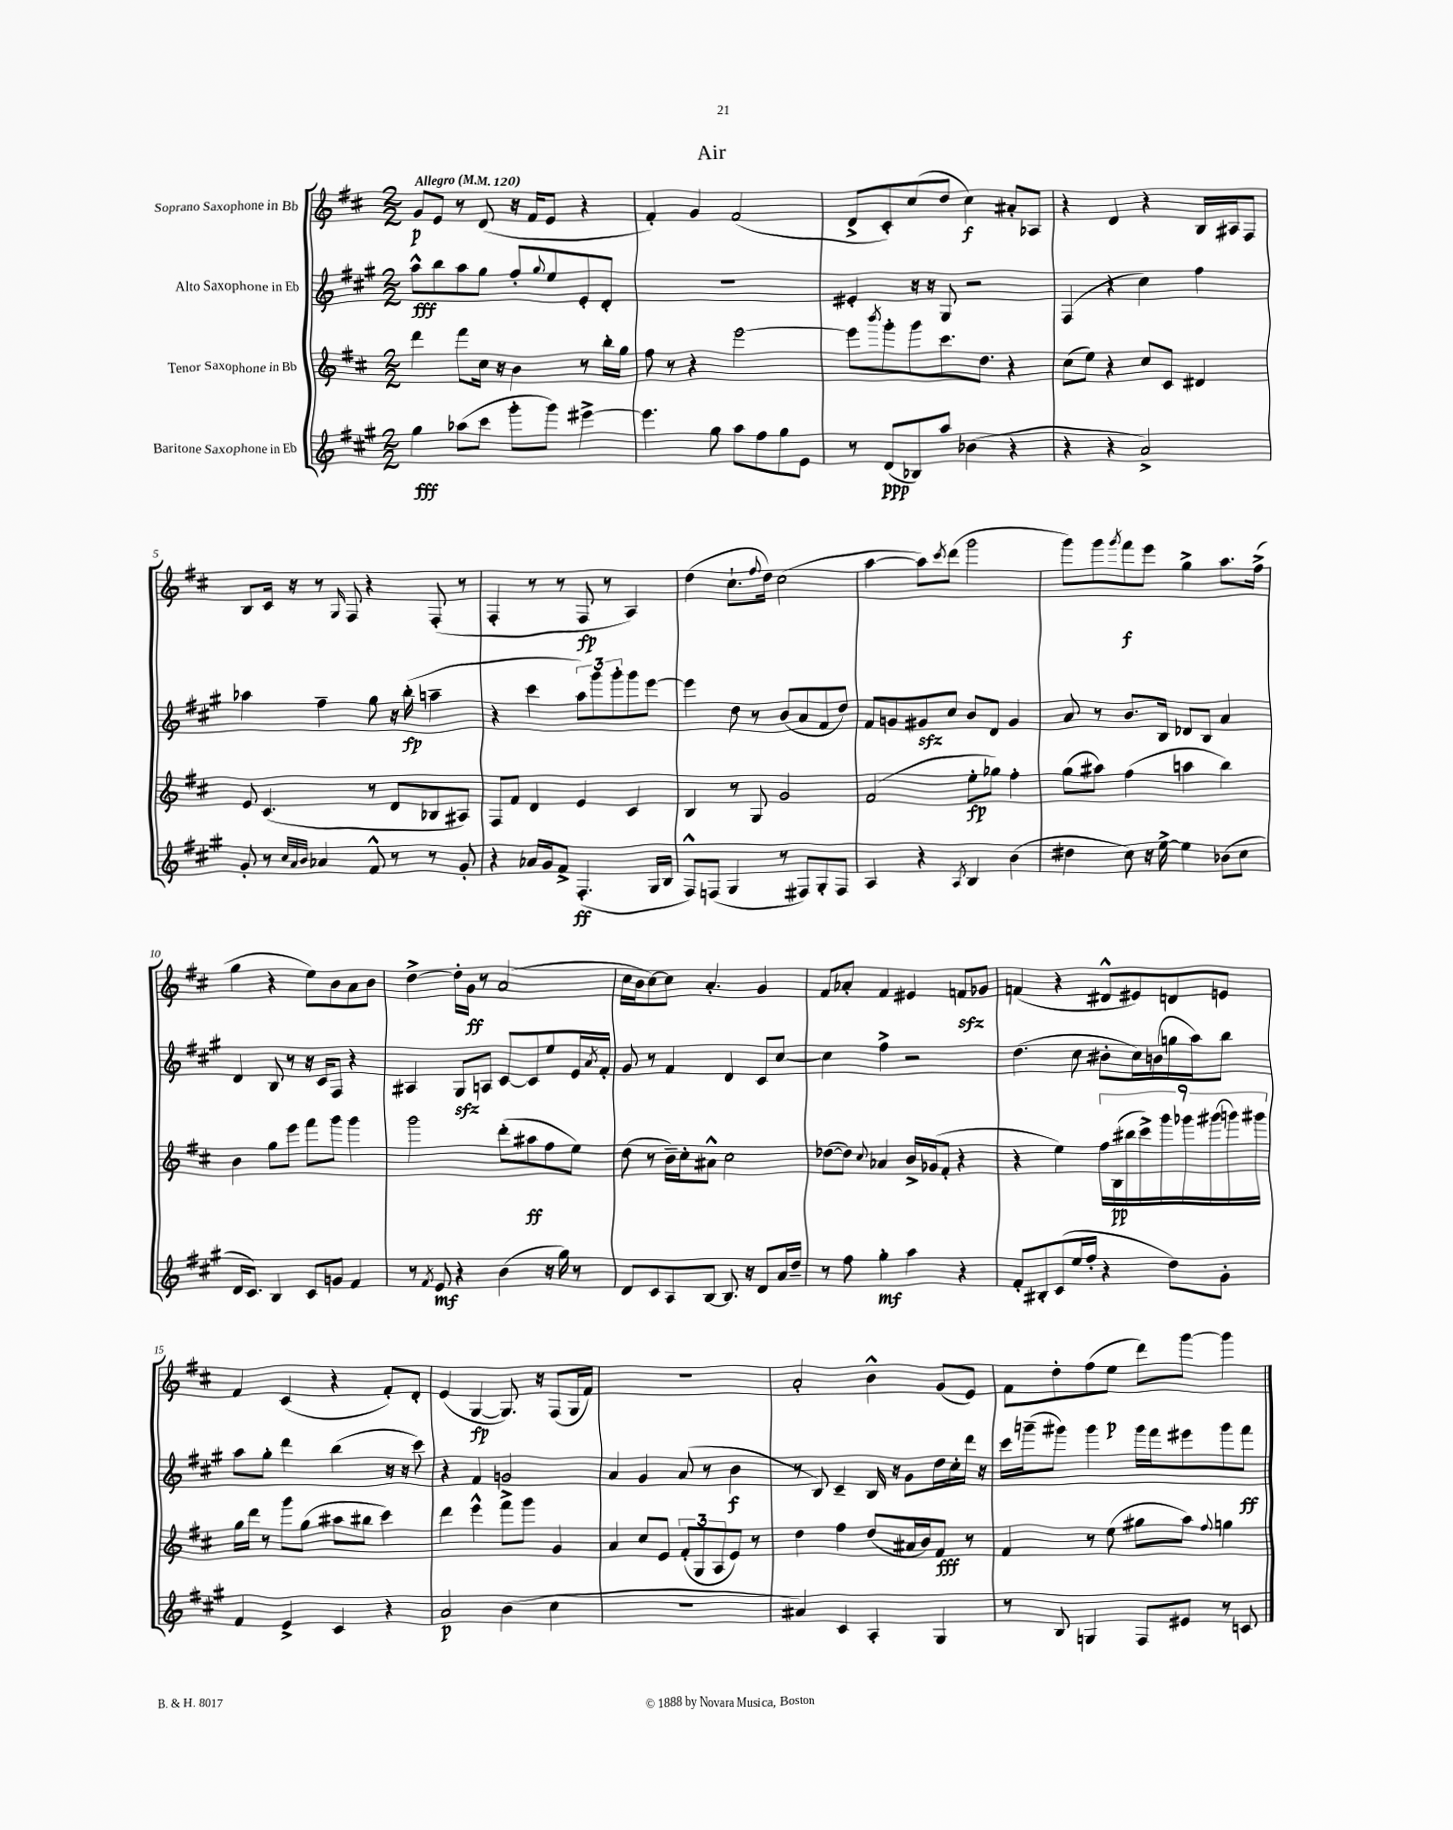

**kern	**dynam	**kern	**dynam	**kern	**dynam	**kern	**dynam
*part4	*part4	*part3	*part3	*part2	*part2	*part1	*part1
*staff4	*staff4	*staff3	*staff3	*staff2	*staff2	*staff1	*staff1
*I"Baritone Saxophone in Eb	*	*I"Tenor Saxophone in Bb	*	*I"Alto Saxophone in Eb	*	*I"Soprano Saxophone in Bb	*
*clefG2	*	*clefG2	*	*clefG2	*	*clefG2	*
*k[f#c#g#]	*	*k[f#c#]	*	*k[f#c#g#]	*	*k[f#c#]	*
*M2/2	*	*M2/2	*	*M2/2	*	*M2/2	*
*MM120	*	*MM120	*	*MM120	*	*MM120	*
=1	=1	=1	=1	=1	=1	=1	=1
!	!	!	!	!	!	!LO:TX:a:B:t=Allegro	!
4gg#\	fff	4ddd\	.	8aa^^\L	fff	8g/L	p
.	.	.	.	8bb\	.	8e/J	.
(8aa-X\L	.	8fff#\L	.	8aa\	.	8r	.
8ccc#\J	.	16cc#\Jk	.	8gg#\J	.	(8d/	.
.	.	16r	.	.	.	.	.
8ggg#'\L	.	4b\	.	8ff#'/L	.	16r	.
.	.	.	.	.	.	16f#/KL	.
.	.	.	.	8qqgg#/	.	.	.
8ggg#\J)	.	.	.	8ee/	.	8e/J	.
[4eee#X^\	.	8r	.	8e'/	.	4r	.
.	.	16bb'\LL	.	8d'/J	.	.	.
.	.	16gg\JJ	.	.	.	.	.
=2	=2	=2	=2	=2	=2	=2	=2
4.eee#\]	.	8ff#\	.	1r	.	4f#'/)	.
.	.	8r	.	.	.	.	.
.	.	4r	.	.	.	4g/	.
8gg#\	.	.	.	.	.	.	.
8aa\L	.	[2eee\	.	.	.	(2f#/	.
8ff#\	.	.	.	.	.	.	.
8gg#\	.	.	.	.	.	.	.
8e\J	.	.	.	.	.	.	.
=3	=3	=3	=3	=3	=3	=3	=3
8r	.	8eee\L]	.	4e#X'/	.	8d^/L	.
.	.	8qbbb/	.	.	.	.	.
(8d/L	ppp	8ggg'\	.	.	.	8c#'/)	.
8B-X/)	.	8ggg\	.	16r	.	(8cc#/	.
.	.	.	.	16r	.	.	.
8aa/J	.	8.ccc#\	.	8G#/	.	8dd/J	.
(4b-X\	.	.	.	2r	.	4cc#\)	f
.	.	8.dd\J	.	.	.	.	.
4r	.	4r	.	.	.	8a#X'/L	.
.	.	.	.	.	.	8A-X/J	.
=4	=4	=4	=4	=4	=4	=4	=4
4r	.	(8cc#\L	.	(4F#/	.	4r	.
.	.	8ee\J)	.	.	.	.	.
4r	.	4r	.	4r	.	4d/	.
2a^/)	.	8cc#/L	.	4cc#\)	.	4r	.
.	.	8c#/J	.	.	.	.	.
.	.	4d#X/	.	4ff#\	.	16B/LL	.
.	.	.	.	.	.	16A#X/J	.
.	.	.	.	.	.	8F#/J	.
!!LO:LB:g=z
=5	=5	=5	=5	=5	=5	=5	=5
8g#'/	.	8e/	.	4aa-X\	.	8B/L	.
8r	.	(4.c#/	.	.	.	16c#/Jk	.
.	.	.	.	.	.	16r	.
32qqcc#/LLL	.	.	.	.	.	.	.
32qqa/	.	.	.	.	.	.	.
32qqb/JJJ	.	.	.	.	.	.	.
4a-X/	.	.	.	4ff#~\	.	8r	.
.	.	.	.	.	.	16qqG/	.
.	.	.	.	.	.	8F#/	.
8f#^^/	.	8r	.	8gg#\	.	4r	.
8r	.	8d/L	.	16r	.	.	.
.	.	.	.	(16bb'\	fp	.	.
8r	.	8B-X/	.	4aan~\	.	(8F#'/	.
8g#'/	.	8A#X/J)	.	.	.	8r	.
=6	=6	=6	=6	=6	=6	=6	=6
4r	.	8F#/L	.	4r	.	4F#'/	.
.	.	8f#/J	.	.	.	.	.
16a-X/LL	.	4d/	.	4ccc#\	.	8r	.
16g#/J	.	.	.	.	.	.	.
8f#^/J	.	.	.	.	.	8r	.
(4.F#'/	ff	4e/	.	12aa\L)	.	8F#/	fp
.	.	.	.	12ggg#\	.	.	.
.	.	.	.	.	.	8r	.
.	.	.	.	12ggg#'\	.	.	.
.	.	4c#/	.	8ggg#\	.	4A/)	.
16G#/LL	.	.	.	[8eee\J	.	.	.
16B/JJ	.	.	.	.	.	.	.
=7	=7	=7	=7	=7	=7	=7	=7
8F#^^/L)	.	4B/	.	4eee\]	.	(4dd\	.
(8Fn/J	.	.	.	.	.	.	.
4G#/	.	8r	.	8dd\	.	8.cc#`\L	.
.	.	8G/	.	8r	.	.	.
.	.	.	.	.	.	8qqff#/	.
.	.	.	.	.	.	16dd\Jk)	.
8r	.	2g/	.	(8b/L	.	(2cc#\	.
8F#X/L)	.	.	.	8a/	.	.	.
8G#'/	.	.	.	8f#/	.	.	.
8F#/J	.	.	.	8dd/J)	.	.	.
=8	=8	=8	=8	=8	=8	=8	=8
4A/	.	(2f#/	.	8f#/L	.	[4aa\	.
.	.	.	.	8gn/	.	.	.
4r	.	.	.	8g#Xzz/	.	8aa\L])	.
.	.	.	.	.	.	8qccc#/	.
.	.	.	.	8cc#/J	.	(8ddd\J	.
8qA/	.	.	.	.	.	.	.
4B/	.	8ee'\L	fp	8b/L	.	2ggg\	.
.	.	8gg-X\J)	.	8d/J	.	.	.
(4b\	.	4ff#'\	.	4g#/	.	.	.
=9	=9	=9	=9	=9	=9	=9	=9
4dd#X\	.	(8gg\L	.	8a/	.	8ggg\L)	.
.	.	8aa#X\J)	.	8r	.	8ggg\	.
.	.	.	.	.	.	8qggg/	.
8cc#\)	.	(4ff#\	.	8.b/L	.	8fff#\	f
16r	.	.	.	.	.	8eee\J	.
[16ee^\	.	.	.	16B/Jk	.	.	.
4ee\]	.	4aan\	.	8d-X/L	.	4gg^\	.
.	.	.	.	8B/J	.	.	.
(8b-X\L	.	4bb\)	.	4a/	.	8.aa\L	.
8cc#\J	.	.	.	.	.	.	.
.	.	.	.	.	.	(16ff#^\Jk	.
!!LO:LB:g=z
=10	=10	=10	=10	=10	=10	=10	=10
16d/KL	.	4b\	.	4d/	.	4gg\	.
8.c#/J)	.	.	.	.	.	.	.
4B/	.	8gg\L	.	8B/	.	4r	.
.	.	8eee\J	.	8r	.	.	.
8c#/L	.	8fff#\L	.	16r	.	8ee\L)	.
.	.	.	.	16c#/KL	.	.	.
8gn/J	.	8ggg\J	.	8F#/J	.	8b\	.
4f#/	.	4ggg\	.	4r	.	8a\	.
.	.	.	.	.	.	8b\J	.
=11	=11	=11	=11	=11	=11	=11	=11
8r	.	2ggg\	.	4A#X/	.	[4dd^\	.
8qf#/	.	.	.	.	.	.	.
8e/	mf	.	.	.	.	.	.
4r	.	.	.	8G#zz/L	.	16dd'\LL]	.
.	.	.	.	.	.	16g\JJ	ff
.	.	.	.	8An/J	.	8r	.
(4b\	.	(8ddd'\L	.	[8c#/L	.	(2a/	.
.	.	8aa#X\	ff	8c#/]	.	.	.
16r	.	8ff#\	.	8ee/	.	.	.
16gg#\)	.	.	.	.	.	.	.
8r	.	8ee\J)	.	16e/L	.	.	.
.	.	.	.	8qa/	.	.	.
.	.	.	.	16f#'/JJ	.	.	.
=12	=12	=12	=12	=12	=12	=12	=12
8d/L	.	(8dd\	.	8g#/	.	16cc#\LL	.
.	.	.	.	.	.	16b\J	.
8c#/	.	8r	.	8r	.	[8cc#\)	.
8A/	.	16b~\LL)	.	4f#/	.	8cc#\J]	.
.	.	16cc#'\J	.	.	.	.	.
[8B/J	.	8a#X^^\J	.	.	.	4.a'/	.
8.B/]	.	2cc#\	.	4d/	.	.	.
16r	.	.	.	.	.	.	.
8d/L	.	.	.	8c#/L	.	4g/	.
16a/L	.	.	.	[8cc#/J	.	.	.
16dd~/JJ	.	.	.	.	.	.	.
=13	=13	=13	=13	=13	=13	=13	=13
8r	.	([8dd-X\L	.	4cc#\]	.	8f#/L	.
8ff#\	.	8dd-\J])	.	.	.	8a-X'/J	.
.	.	8qqcc#/	.	.	.	.	.
4gg#'\	mf	4a-X/	.	4ff#^\	.	4f#/	.
4aa\	.	16b^/LL	.	2r	.	4e#X/	.
.	.	(16g-X/J	.	.	.	.	.
.	.	8f#'/J	.	.	.	.	.
4r	.	4r	.	.	.	8fnzz/L	.
.	.	.	.	.	.	8g-X/J	.
=14	=14	=14	=14	=14	=14	=14	=14
8f#'/L	.	4r	.	(4.dd\	.	(4fn/	.
8B#X'/	.	.	.	.	.	.	.
(8c#/	.	4ee\)	.	.	.	4r	.
16ee/L	.	.	.	8cc#\	.	.	.
16ff#'/JJ	.	.	.	.	.	.	.
4r	.	18ff#\LL	.	8b#X'\L	.	8d#X^^/L	.
.	.	(18B\	pp	.	.	.	.
.	.	18bb#X\	.	.	.	.	.
.	.	.	.	16cc#\L)	.	8e#X/)	.
.	.	18ccc#^\)	.	.	.	.	.
.	.	.	.	(16bn\	.	.	.
.	.	18ggg\	.	.	.	.	.
8dd\L)	.	.	.	16ggn\	.	8dn/	.
.	.	18ggg-X\	.	.	.	.	.
.	.	.	.	16aa\J)	.	.	.
.	.	(18ggg#X\	.	.	.	.	.
8g#'\J	.	.	.	8bb\J	.	8en/J	.
.	.	18gggn\)	.	.	.	.	.
.	.	18ggg#X\JJ	.	.	.	.	.
!!LO:LB:g=z
=15	=15	=15	=15	=15	=15	=15	=15
4f#/	.	16gg\LL	.	8aa\L	.	4f#/	.
.	.	16ddd\JJ	.	.	.	.	.
.	.	8r	.	8gg#'\J	.	.	.
4e^/	.	8ggg\L	.	4ddd\	.	(4c#/	.
.	.	(8gg\J	.	.	.	.	.
4c#/	.	8aa#X\L	.	(4bb\	.	4r	.
.	.	8bb#X\J	.	.	.	.	.
4r	.	4ccc#\)	.	16r	.	8f#'/L)	.
.	.	.	.	16r	.	.	.
.	.	.	.	8ccc#\)	.	8d'/J	.
=16	=16	=16	=16	=16	=16	=16	=16
2a/	p	4ddd\	.	4r	.	(4e/	.
.	.	4eee^^\	.	4f#/	.	[4G/	fp
(4b\	.	8fff#^\L	.	2gn/	.	8.G/])	.
.	.	8ggg\J	.	.	.	.	.
.	.	.	.	.	.	16r	.
4cc#\	.	4g/	.	.	.	(8F#/L	.
.	.	.	.	.	.	16G/L	.
.	.	.	.	.	.	16f#/JJ)	.
=17	=17	=17	=17	=17	=17	=17	=17
1r	.	4a/	.	4a/	.	1r	.
.	.	8cc#/L	.	4g#/	.	.	.
.	.	8e/J	.	.	.	.	.
.	.	(12f#'/L	.	(8a/	.	.	.
.	.	12G/	.	.	.	.	.
.	.	.	.	8r	.	.	.
.	.	12A/	.	.	.	.	.
.	.	8e/J)	.	4b\	f	.	.
.	.	8r	.	.	.	.	.
=18	=18	=18	=18	=18	=18	=18	=18
4a#X/)	.	4dd\	.	8r	.	2a'/	.
.	.	.	.	8B/)	.	.	.
4c#/	.	4ff#\	.	4c#~/	.	.	.
4A'/	.	(8dd/L	.	16B/	.	4b^^\	.
.	.	.	.	16r	.	.	.
.	.	16a#X/L	.	8g#\L	.	.	.
.	.	16b/J)	.	.	.	.	.
4G#/	.	8f#/J	fff	16dd\L	.	(8g/L	.
.	.	.	.	16cc#'\	.	.	.
.	.	8r	.	16ddd\JJ	.	8e/J)	.
.	.	.	.	16r	.	.	.
=19	=19	=19	=19	=19	=19	=19	=19
8r	.	4f#/	.	16ccc#\LL	.	8f#\L	.
.	.	.	.	(16gggn~\J	.	.	.
8B/	.	.	.	8ggg#X\J)	.	8dd'\	.
4Gn/	.	8r	.	4ggg#\	.	(8ff#\	.
.	.	(8ee\	.	.	.	8ee\J	p
8F#/L	.	8gg#X\L	.	16ggg#\LL	.	8ddd\L)	.
.	.	.	.	16fff#\J	.	.	.
8e#X/J	.	8aa\J)	.	8eee#X\	.	[8ggg\J	.
.	.	8qqff#/	.	.	.	.	.
8r	.	4ggn\	.	8ggg#\	.	4ggg\]	.
8cn/	.	.	.	8fff#\J	ff	.	.
==	==	==	==	==	==	==	==
*-	*-	*-	*-	*-	*-	*-	*-
